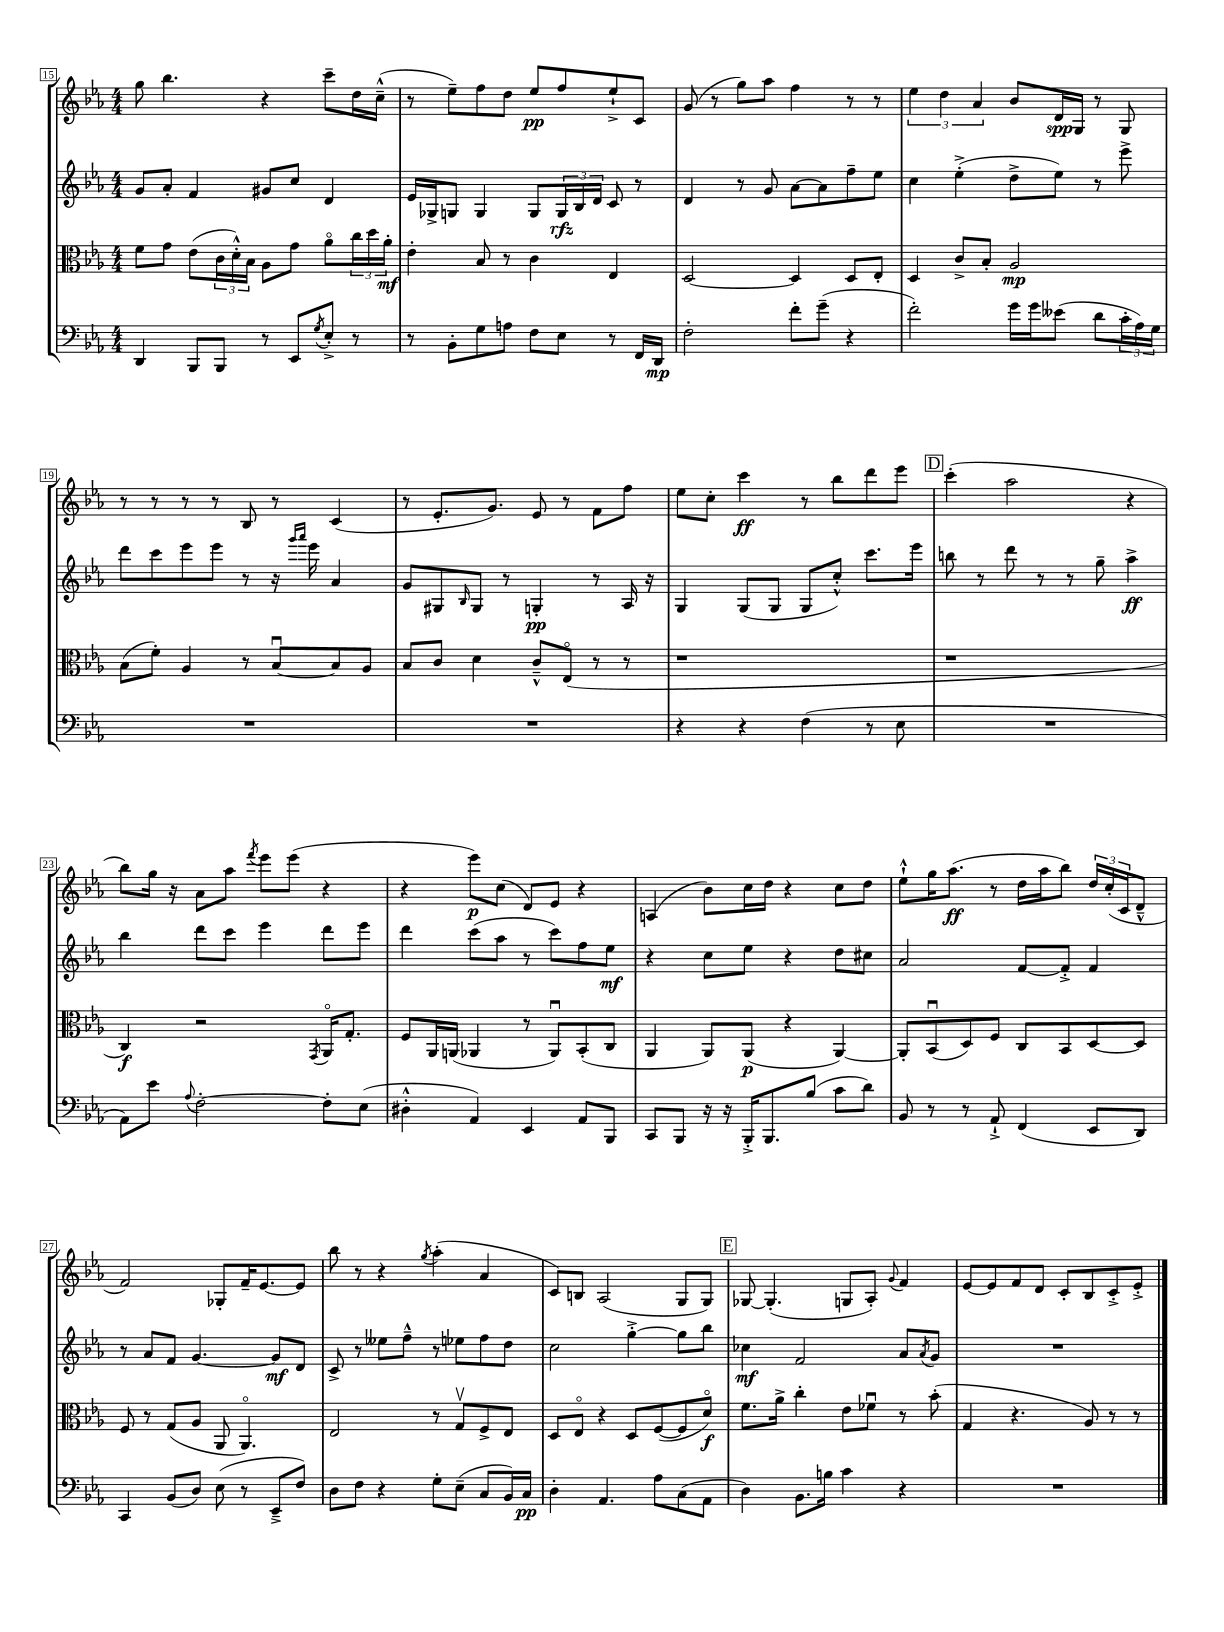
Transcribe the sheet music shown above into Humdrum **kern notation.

**kern	**kern	**kern	**kern
*staff4	*staff3	*staff2	*staff1
*clefF4	*clefC3	*clefG2	*clefG2
*k[b-e-a-]	*k[b-e-a-]	*k[b-e-a-]	*k[b-e-a-]
*M4/4	*M4/4	*M4/4	*M4/4
4DD	8f	8g	8gg
.	8g	8a-'	4.bb-
8BBB-	(8e-	4f	.
8BBB-	24c	.	.
.	24d'^^)	.	.
.	24B-	.	.
8r	8A-	8g#	4r
8EE-	8g	8cc	.
8qG	.	.	.
8E-'^	8a-o	4d	8ccc~
8r	24cc	.	16dd
.	24dd	.	.
.	.	.	(16cc~^^
.	24a-'	.	.
=	=	=	=
8r	4e-'	16e-	8r
.	.	16G-^	.
8BB-'	.	8G	8ee-~)
8G	8B-	4G	8ff
8A	8r	.	8dd
8F	4c	8G	8ee-
8E-	.	24G	8ff
.	.	24B-	.
.	.	24d	.
8r	4E-	8c	8ee-`^
16FF	.	8r	8c
16DD	.	.	.
=	=	=	=
2F'	[2D	4d	(8g
.	.	.	8r
.	.	8r	8gg)
.	.	8g	8aa-
8f'	4D]	[8a-	4ff
(8g~	.	8a-]	.
4r	8D	8ff~	8r
.	8E-'	8ee-	8r
=	=	=	=
2f')	4D	4cc	6ee-
.	.	.	6dd
.	8c^	(4ee-'^	.
.	.	.	6a-
.	8B-'	.	.
16g	2A-	8dd^	8b-
16g	.	.	.
(8e--	.	8ee-)	16d
.	.	.	16G
8d	.	8r	8r
24c'	.	8eee-^	8G
24A-)	.	.	.
24G	.	.	.
=	=	=	=
1r	(8B-	8ddd	8r
.	8f')	8ccc	8r
.	4A-	8eee-	8r
.	.	8eee-	8r
.	8r	8r	8B-
.	[8B-u	16r	8r
.	.	16qqggg	.
.	.	16qqaaa-	.
.	.	16eee-	.
.	8B-]	4a-	(4c
.	8A-	.	.
=	=	=	=
1r	8B-	8g	8r
.	8c	8G#	8.e-'
.	.	16qqB-	.
.	4d	8G#	.
.	.	.	8.g)
.	.	8r	.
.	8c~^^	4G'	8e-
.	(8E-o	.	8r
.	8r	8r	8f
.	8r	16A-	8ff
.	.	16r	.
=	=	=	=
4r	1r	4G	8ee-
.	.	.	8cc'
4r	.	(8G	4ccc
.	.	8G	.
(4F	.	8G	8r
.	.	8cc'^^)	8bb-
8r	.	8.ccc	8ddd
8E-	.	.	8eee-
.	.	16eee-	.
=	=	=	=
1r	1r	8bb	(4ccc'
.	.	8r	.
.	.	8ddd	2aa-
.	.	8r	.
.	.	8r	.
.	.	8gg~	.
.	.	4aa-^	4r
=	=	=	=
8AA-)	4C)	4bb-	8bb-)
8e-	.	.	16gg
.	.	.	16r
8qqA-	.	.	.
[2F'	2r	8ddd	8a-
.	.	8ccc	8aa-
.	.	.	8qfff
.	.	4eee-	8eee-
.	.	.	(8eee-
.	8qGG	.	.
8F']	16AA-o	8ddd	4r
.	8.G'	.	.
(8E-	.	8eee-	.
=	=	=	=
4D#'^^	8F	4ddd	4r
.	16AA-	.	.
.	(16AA	.	.
4AA-)	4AA-	(8ccc	8eee-)
.	.	8aa-	(8cc
4EE-	8r	8r	8d)
.	8AA-u)	8ccc)	8e-
8AA-	(8BB-'	8ff	4r
8BBB-	8C	8ee-	.
=	=	=	=
8CC	4AA-	4r	(4A
8BBB-	.	.	.
16r	8AA-)	8cc	8b-)
16r	.	.	.
16BBB-'^	(8AA-	8ee-	16cc
8.BBB-	.	.	16dd
.	4r	4r	4r
(8B-	.	.	.
8c	[4AA-)	8dd	8cc
8d)	.	8cc#	8dd
=	=	=	=
8BB-	8AA-']	2a-	8ee-`^^
8r	(8BB-u	.	16gg
.	.	.	(8.aa-
8r	8D)	.	.
8AA-`^	8F	.	8r
(4FF	8C	[8f	16dd
.	.	.	16aa-
.	8BB-	8f'^]	8bb-)
8EE-	[8D	4f	24dd
.	.	.	(24cc'
.	.	.	24c
8DD)	8D]	.	8d~^^
=	=	=	=
4CC	8F	8r	2f)
.	8r	8a-	.
(8BB-	(8G	8f	.
8D)	8A-	[4.g	.
(8E-	8AA-	.	8G-'
8r	4.AA-o)	.	16f~
.	.	.	[8.e-
8EE-~^	.	8g]	.
8F)	.	8d	8e-]
=	=	=	=
8D	2E-	8c^	8bb-
8F	.	8r	8r
4r	.	8ee--	4r
.	.	8ff~^^	.
.	.	.	8qgg
8G'	8r	8r	(4aa-'
(8E-~	8Gv	8ee-	.
8C	8F^	8ff	4a-
16BB-)	8E-	8dd	.
16C	.	.	.
=	=	=	=
4D'	8D	2cc	8c)
.	8E-o	.	8B
4.AA-	4r	.	(2A-
.	8D	[4gg'^	.
8A-	([8F	.	.
(8C	8F]	8gg]	8G
8AA-	8do)	8bb-	8G)
=	=	=	=
4D)	8.f	4cc-	[8G-
.	.	.	(4.G-']
.	16a-^	.	.
8.BB-	4cc'	2f	.
16B	.	.	.
4c	8e-	.	8G
.	8f-u	.	8A-')
.	.	.	8qqg
4r	8r	8a-	4f
.	.	8qa-	.
.	(8b-'	8g	.
=	=	=	=
1r	4G	1r	[8e-
.	.	.	8e-]
.	4.r	.	8f
.	.	.	8d
.	.	.	8c'
.	8A-)	.	8B-
.	8r	.	8c'^
.	8r	.	8e-'^
==	==	==	==
*-	*-	*-	*-
